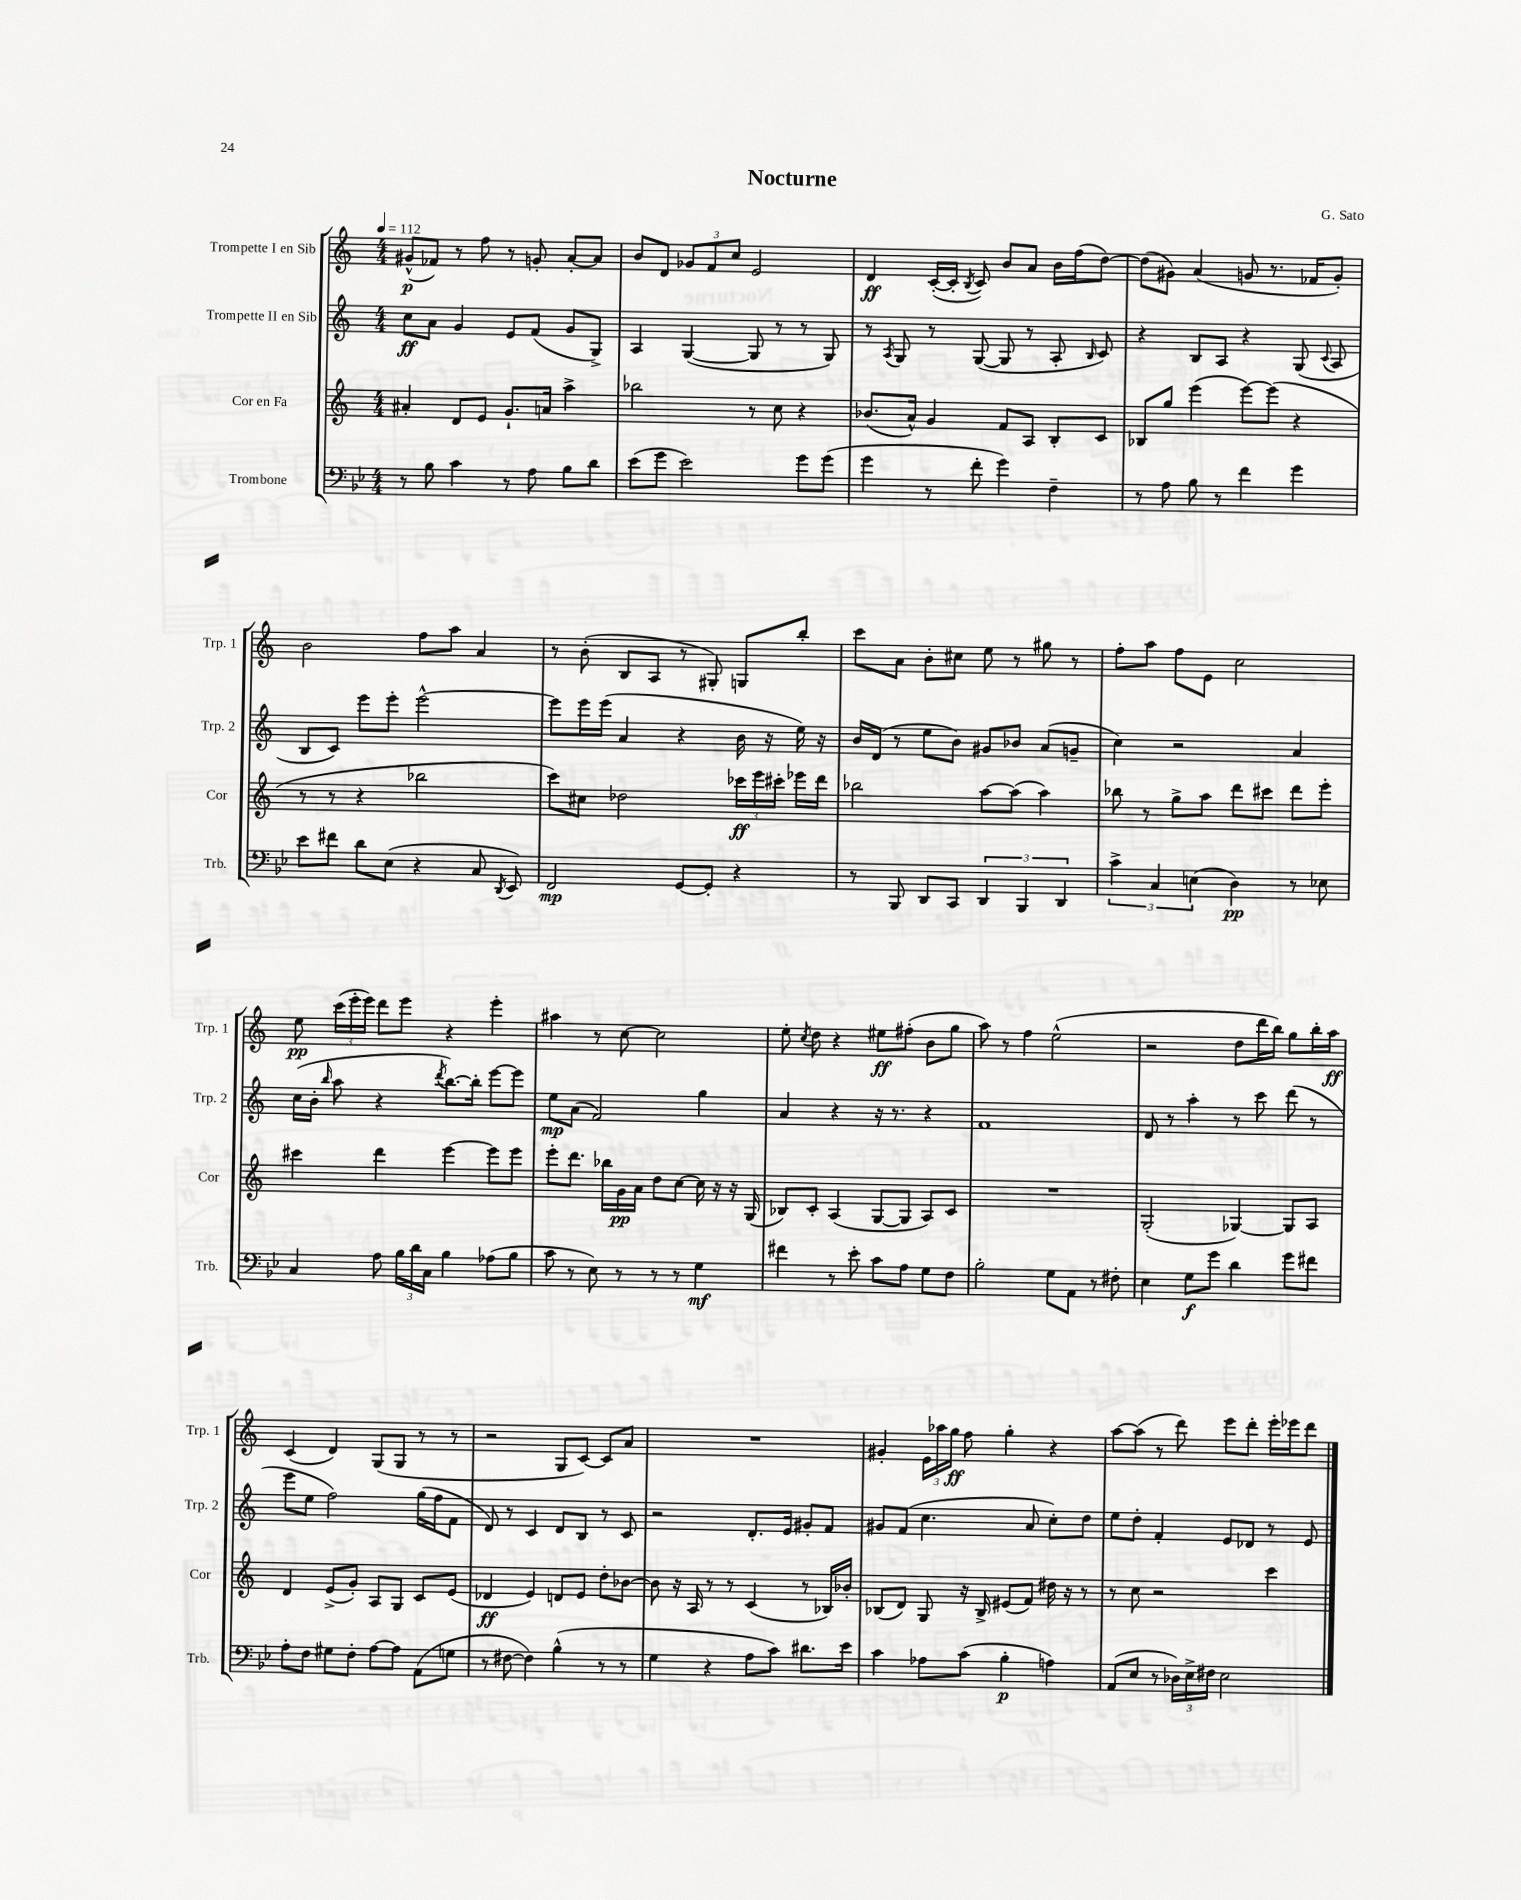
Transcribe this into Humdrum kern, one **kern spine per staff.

**kern	**kern	**kern	**kern
*staff4	*staff3	*staff2	*staff1
*clefF4	*clefG2	*clefG2	*clefG2
*k[b-e-]	*k[]	*k[]	*k[]
*M4/4	*M4/4	*M4/4	*M4/4
*MM112	*MM112	*MM112	*MM112
8r	4a#'/	8cc\L	(8g#^^/L
8B-\	.	8a\J	8f-/J)
4c\	8d/L	4g/	8r
.	8e/J	.	8ff\
8r	8.g`/L	8e/L	8r
8A\	.	(8f/J	8g'/
.	16a/Jk	.	.
8B-\L	4aa^\	8g/L	[8a'/L
8d\J	.	8G^/J)	8a/]J
=	=	=	=
(8e-\L	2bb-\	4A/	8b/L
8g\J	.	.	8d/J
2e-\)	.	([4G/	12g-/L
.	.	.	12f/
.	.	.	12cc/J
.	8r	8G/]	2e/
.	8cc\	8r	.
8g\L	4r	8r	.
(8g\J	.	8G/)	.
=	=	=	=
4g\	(8.b-/L	8r	4d/
.	.	8qA/	.
.	.	8G/	.
.	16a^^/Jk)	.	.
8r	4g/	8r	([16c'/LL
.	.	.	16c'/]JJ
.	.	.	8qB/
8f'\	.	([8G/	8c/)
4g\)	8f/L	8G/]	8b/L
.	8A/J	8r	8a/J
4F~\	8B'/L	8A'/	16b\LL
.	.	.	(16ff\J
.	.	16qqB/	.
.	8c/J	8c/)	[8dd\J)
=	=	=	=
8r	8B-/L	4r	(8dd\]L
8A\	8gg/J	.	8g#\J)
8B-\	(4eee\	8B/L	(4a/
8r	.	8A/J	.
4f\	[8eee\L)	4r	8g/
.	(8eee\]J	.	8.r
4g\	4r	(8G/	.
.	.	.	16f-/LK
.	.	8qqc/	.
.	.	8A/	8g'/J)
=	=	=	=
8e-\L	8r	8B/L	2b\
8f#\J	8r	8c/J)	.
8d\L	4r	8eee\L	.
(8E-\J	.	8eee'\J	.
4r	2bb-\	[2eee^^\	8ff\L
.	.	.	8aa\J
8C/	.	.	4a/
8qDD/	.	.	.
8EE-/)	.	.	.
=	=	=	=
2FF/	8ccc\L)	8eee\]L	8r
.	8cc#\J	16eee\L	(8b'\
.	.	(16eee\JJ	.
.	2dd-\	4a/	8B/L
.	.	.	8A/J
[8GG/L	.	4r	8r
8GG'/]J	.	.	8G#'/)
4r	24ccc-\LL	16b\	8G/L
.	24eee\	.	.
.	.	16r	.
.	24ccc#'\JJ	.	.
.	16eee-\LL	16ee\)	8bb'/J
.	16ddd\JJ	16r	.
=	=	=	=
8r	2bb-\	16b/LL	8ccc\L
.	.	(16d/JJ	.
8BBB-/	.	8r	8a\J
8DD/L	.	8ee\L	8b'\L
8CC/J	.	8b\J)	8cc#\J
6DD/	[8aa\L	8g#/L	8ee\
.	(8aa\]J	8b-/J	8r
6BBB-/	.	.	.
.	4aa\)	(8a/L	8gg#\
6DD/	.	.	.
.	.	8g~/J	8r
=	=	=	=
6c^\	8bb-\	4cc\)	8ff'\L
.	8r	.	8aa\J
6C/	.	.	.
.	8gg^\L	2r	8ff\L
(6E\	.	.	.
.	8aa\J	.	8e\J
4D\)	8ddd\L	.	2cc\
.	8ccc#\J	.	.
8r	8ddd\L	4a/	.
8E-\	8eee'\J	.	.
=	=	=	=
4C/	4ccc#\	(16cc\LL	8ee\
.	.	16b'\JJ	.
.	.	16qqbb/	.
.	.	8aa\	(24ccc\LL
.	.	.	24eee'\
.	.	.	24eee\JJ)
8A\	4ddd\	4r	8ddd\L
24B-\LL	.	.	8eee\J
24d\	.	.	.
24C\JJ	.	.	.
.	.	8qddd/	.
4B-\	[4eee\	[8.bb\L)	4r
.	.	16bb'\]Jk	.
(8A-\L	8eee\]L	[8eee\L	4eee'\
8B-\J	8eee\J	8eee\]J	.
=	=	=	=
8c\	8eee'\L	8ee\L	4aa#\
8r	8.ddd\J	(8a\J	.
8E-\)	.	2f/)	8r
.	16bb-\LL	.	.
8r	16g\	.	[8cc\
.	16a\JJ	.	.
8r	8dd\L	.	2cc\]
8r	[8cc\J	.	.
4G\	16cc\]	4gg\	.
.	16r	.	.
.	16r	.	.
.	(16G/	.	.
=	=	=	=
4f#\	8B-/L)	4a/	8ee'\
.	.	.	8qcc/
.	8c'/J	.	8dd\
8r	(4A/	4r	4r
8e-'\	.	.	.
8c\L	[8G/L	16r	8ee#\L
.	.	8.r	.
8A\J	8G/]J	.	(8ff#'\J
8G\L	8A/L)	4r	8b\L
8F\J	8c/J	.	8gg\J
=	=	=	=
2B-'\	1r	1f	8aa\)
.	.	.	8r
.	.	.	4ff\
8G\L	.	.	(2ee^^\
8AA\J	.	.	.
8r	.	.	.
8F#'\	.	.	.
=	=	=	=
4E-\	(2G'/	8d/	2r
.	.	8r	.
8G\L	.	4aa'\	.
8g\J	.	.	.
4d\	[4G-/)	8r	8dd\L
.	.	8ccc\	16ddd\L
.	.	.	16bb\JJ)
8g\L	8G-/]L	(8ddd\	8gg\L
8f#\J	8A/J	8r	16bb'\L
.	.	.	16aa\JJ
=	=	=	=
8A'\L	4d/	8eee\L	(4c/
8F\J	.	8ee\J	.
8G#\L	(8e^/L	2ff\)	4d/)
8F'\J	8g'/J)	.	.
[8A\L	8A/L	.	(8G/L
8A\]J	8G/J	.	8G/J
(8AA\L	8c/L	(16gg\LL	8r
.	.	16ff\J	.
8G\J	(8e/J	8f\J	8r
=	=	=	=
8r	4d-/	8d/)	2r
[8F#\	.	8r	.
4F#\])	4e/)	4c/	.
(4B-^^\	8d/L	8d/L	8G/L
.	8e/J	8B/J	[8c/J)
8r	8dd'\L	8r	8c/]L
8r	[8b-\J	8c/	8a/J
=	=	=	=
4G\	8b-\]	2r	1r
.	16r	.	.
.	16A/	.	.
4r	8r	.	.
.	8r	.	.
8A\L	(4c/	8.d'/L	.
8c\J)	.	.	.
.	.	16e/Jk	.
8.d#\L	8r	8g#'/L	.
.	16B-/LL)	8f/J	.
16e-\Jk	16b-'/JJ	.	.
=	=	=	=
4c\	(8B-/L	8g#/L	4g#'/
.	8d/J)	(8f/J	.
8A-\L	8G/	4.cc\	24e\LL
.	.	.	24aa-\
.	.	.	24gg\JJ
(8c\J	16r	.	8ff\
.	16B-^/	.	.
4B-'\	(8e#/L	.	4gg'\
.	8f/J)	8a/	.
4A\)	16dd#\	8cc'\L)	4r
.	16r	.	.
.	8r	8dd\J	.
=	=	=	=
(8AA/L	8r	8ee\L	[8aa\L
8E-/J	8cc\	8dd'\J	(8aa\]J
8r	2r	4f'/	8r
24D-\LL)	.	.	8ddd\)
24E-^\	.	.	.
24F#\JJ	.	.	.
2E-\	.	8e/L	8eee\L
.	.	8d-/J	8ddd'\J
.	4ccc\	8r	16eee'\LL
.	.	.	16eee-\J
.	.	8e/	8ddd\J
==	==	==	==
*-	*-	*-	*-
